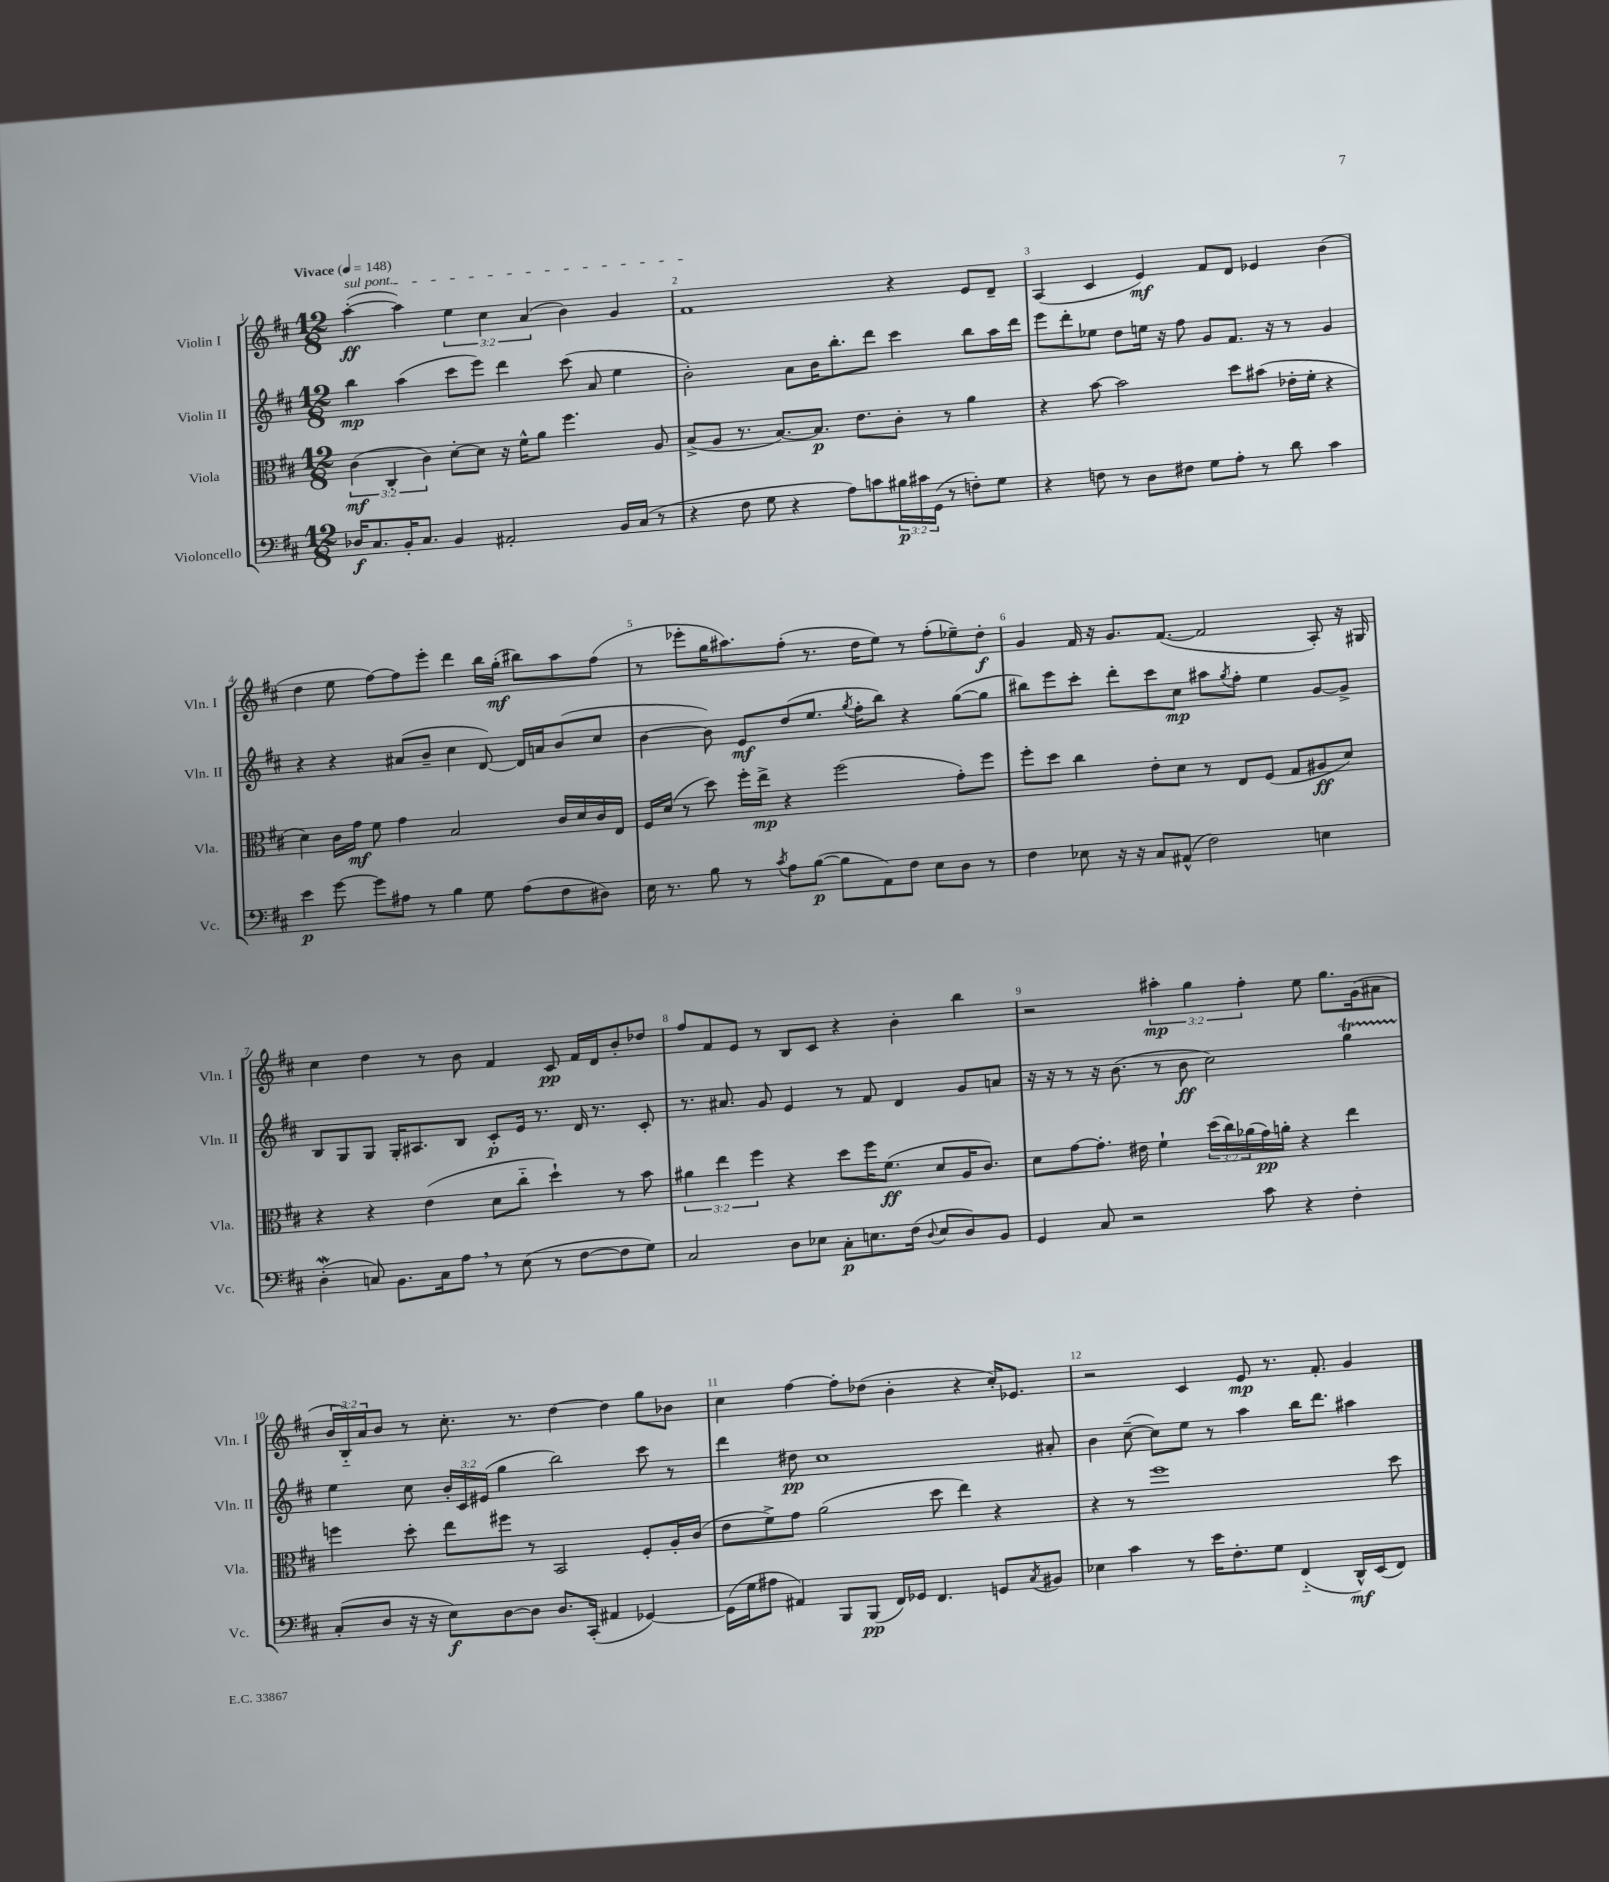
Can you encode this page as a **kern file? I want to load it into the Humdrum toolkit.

**kern	**kern	**kern	**kern
*staff4	*staff3	*staff2	*staff1
*clefF4	*clefC3	*clefG2	*clefG2
*k[f#c#]	*k[f#c#]	*k[f#c#]	*k[f#c#]
*M12/8	*M12/8	*M12/8	*M12/8
*MM148	*MM148	*MM148	*MM148
16D-	(6c#	4bb	([4aa'
8.C#	.	.	.
.	6C#'	.	.
16BB'	.	(4aa	4aa])
8.C#	.	.	.
.	6c#)	.	.
4BB	[8d'	8ccc#	6ee
.	8d]	8eee)	.
.	.	.	6cc#
2AA#'	16r	4ddd	.
.	16f#^^	.	.
.	.	.	(6a
.	8a	.	.
.	4.ff#	(8ccc#	4b)
.	.	8a	.
16BB	.	4ee	4g
(16C#	.	.	.
8r	8A	.	.
=	=	=	=
4r	(8B^	2b')	1f#
.	8A	.	.
8F#	8.r	.	.
8G	.	.	.
.	[8.B)	.	.
4r	.	8a	.
.	8.B]	16b	.
.	.	8.bb'	.
8A)	.	.	.
.	8.e	.	.
8c	.	8ddd	.
24B#	8c#'	4ccc#	4r
24c#	.	.	.
(24GG	.	.	.
8r	8r	.	.
8F')	4a	8bb	8e
8G	.	16aa	8d~
.	.	16ddd	.
=	=	=	=
4r	4r	8eee	(4A
.	.	8ddd'	.
8F	[8b	8ee-	4c#
8r	2b]	8dd	.
8D	.	16ee	4e)
.	.	16r	.
8F#	.	8ff#	.
8G	.	8g	8f#
8A'	8dd	8.f#	8d
8r	(8b#	.	4e-
.	.	16r	.
8d	16e-'	8r	.
.	16f#'	.	.
4c#	4r	4g	(4b
=	=	=	=
4e	4d)	4r	4dd
[8g	16c#	4r	8ee
.	16g	.	.
8g]	8f#	.	[8ff#)
8A#	4g	(8a#	8ff#]
8r	.	8b~	8eee'
4B	2B	4cc#	4ddd
8G	.	[8d)	16bb
.	.	.	(16gg'
(8A#	.	16d]	8bb#)
.	.	16a	.
8F#	16c#	(8b	8aa
.	16d	.	.
8D#)	16c#	8cc#	(8ff#
.	16E	.	.
=	=	=	=
16E	16F#	[4b	8r
8.r	(16d	.	.
.	8r	.	8eee-'
8B	8dd)	8b])	16gg
.	.	.	8.aa#)
8r	16ff#'	8e	.
.	16ee^	.	.
8qc#	.	.	.
8A	4r	(8dd	(8ff#'
([8B	.	8.ee	8.r
8B]	(2ff#	.	.
.	.	8qgg	.
.	.	16ff#'	16dd
8AA)	.	8bb)	8ee)
8F#	.	4r	8r
8E	.	.	(8ff#'
8D	8g')	([8gg	8ee-~)
8r	8ff#	8gg]	8dd'
=	=	=	=
4F#	8ff#'	8bb#)	4g
.	8dd	8eee	.
8E-	4cc#	8ccc#'	16f#
.	.	.	16r
16r	.	8ddd'	8.g
16r	.	.	.
8C#	8e'	8ccc#	.
.	.	.	([8.f#
(8AA#^^	8d	8cc#	.
2F#)	8r	8aa#	2f#]
.	.	8qgg	.
.	8E	8ff#'	.
.	(8F#	4ee	.
.	8G	.	.
4E	8A#	[8g	8A')
.	8d)	8g^]	16r
.	.	.	16G#
=	=	=	=
(4D'	4r	8B	4cc#
.	.	8G	.
8C)	4r	8G	4dd
8.BB	.	16G'	.
.	.	8.A#	.
.	(4e	.	8r
16C	.	.	.
8A	.	8B	8b
8r	8d	8c#'	4f#
(8E	8cc#'~	16e	.
.	.	8.r	.
8r	4dd`)	.	8c#
[8F#	.	16d	16f#
.	.	8.r	16d
8F#]	8r	.	8b'
8G)	8b	8c#'	8dd-
=	=	=	=
2C#	6a#	8.r	8ff#
.	.	.	8f#
.	6ee	.	.
.	.	8.a#	.
.	.	.	8e
.	6ff#	.	.
.	.	8g	8r
8D	4r	4e	8B
8E-	.	.	8c#
8C#'	8dd	8r	4r
8.E	16ff#	8f#	.
.	(8.f#	.	.
.	.	4d	4b'
(16F#	.	.	.
8qqD	.	.	.
8E	8d	.	.
8D)	16A	8g	4bb
.	8.c#)	.	.
8BB	.	8a	.
=	=	=	=
4GG	8d	16r	2r
.	.	16r	.
.	[8g	8r	.
8C#	8.g']	16r	.
.	.	(8.b	.
2r	.	.	.
.	16e#	.	.
.	4f#`	8r	6aa#'
.	.	8b	.
.	.	.	6gg
.	(24dd	2cc#)	.
.	24cc#)	.	.
.	(24a-	.	6ff#'
8c#	16g)	.	.
.	16a'	.	.
4r	4r	.	8ee
.	.	.	8.gg
4F#'	4ee	4gg	.
.	.	.	(16g
.	.	.	8a#
=	=	=	=
(8C#'	4ff	4ee	24b
.	.	.	24B'~)
.	.	.	24a
8D	.	.	8b
16r	8dd'	8cc#	8r
16r	.	.	.
8E)	8ee	24b'	8.cc#'
.	.	24c#	.
.	.	(24e#	.
[8D	8ff#	4gg	.
.	.	.	8.r
8D]	8r	.	.
8.D	2BB	2bb)	[4dd
(16CC#'	.	.	.
4AA#	.	.	4dd]
[4GG-)	8F#'	8ccc#	8gg
.	16A'	8r	8b-
.	(16c#	.	.
=	=	=	=
(16GG-]	8e	4ddd	4cc#
16G	.	.	.
8A#	8f#^)	.	.
4AA#)	8g	8dd#	[4ff#
.	(2a	1cc#	.
8BBB	.	.	8ff#']
(8BBB	.	.	(8dd-
16FF#)	.	.	4b'
16GG-	.	.	.
4.FF#	8dd	.	.
.	4ee)	.	4r
8GG	4r	.	16cc#')
.	.	.	8.e-
8qC#	.	.	.
8BB#	.	8a#'	.
=	=	=	=
4E-	4r	4b	2r
4c#	8r	([8cc#~	.
.	1ff#	8cc#])	.
8r	.	8ee	4c#
16e	.	8r	.
8.F#'	.	.	.
.	.	4aa	8e
8G	.	.	8.r
(4FF#'~	.	16bb	.
.	.	8.ddd	8.f#'
16DD^^)	.	4aa#	4g
(16EE	.	.	.
8FF#)	8dd	.	.
==	==	==	==
*-	*-	*-	*-
